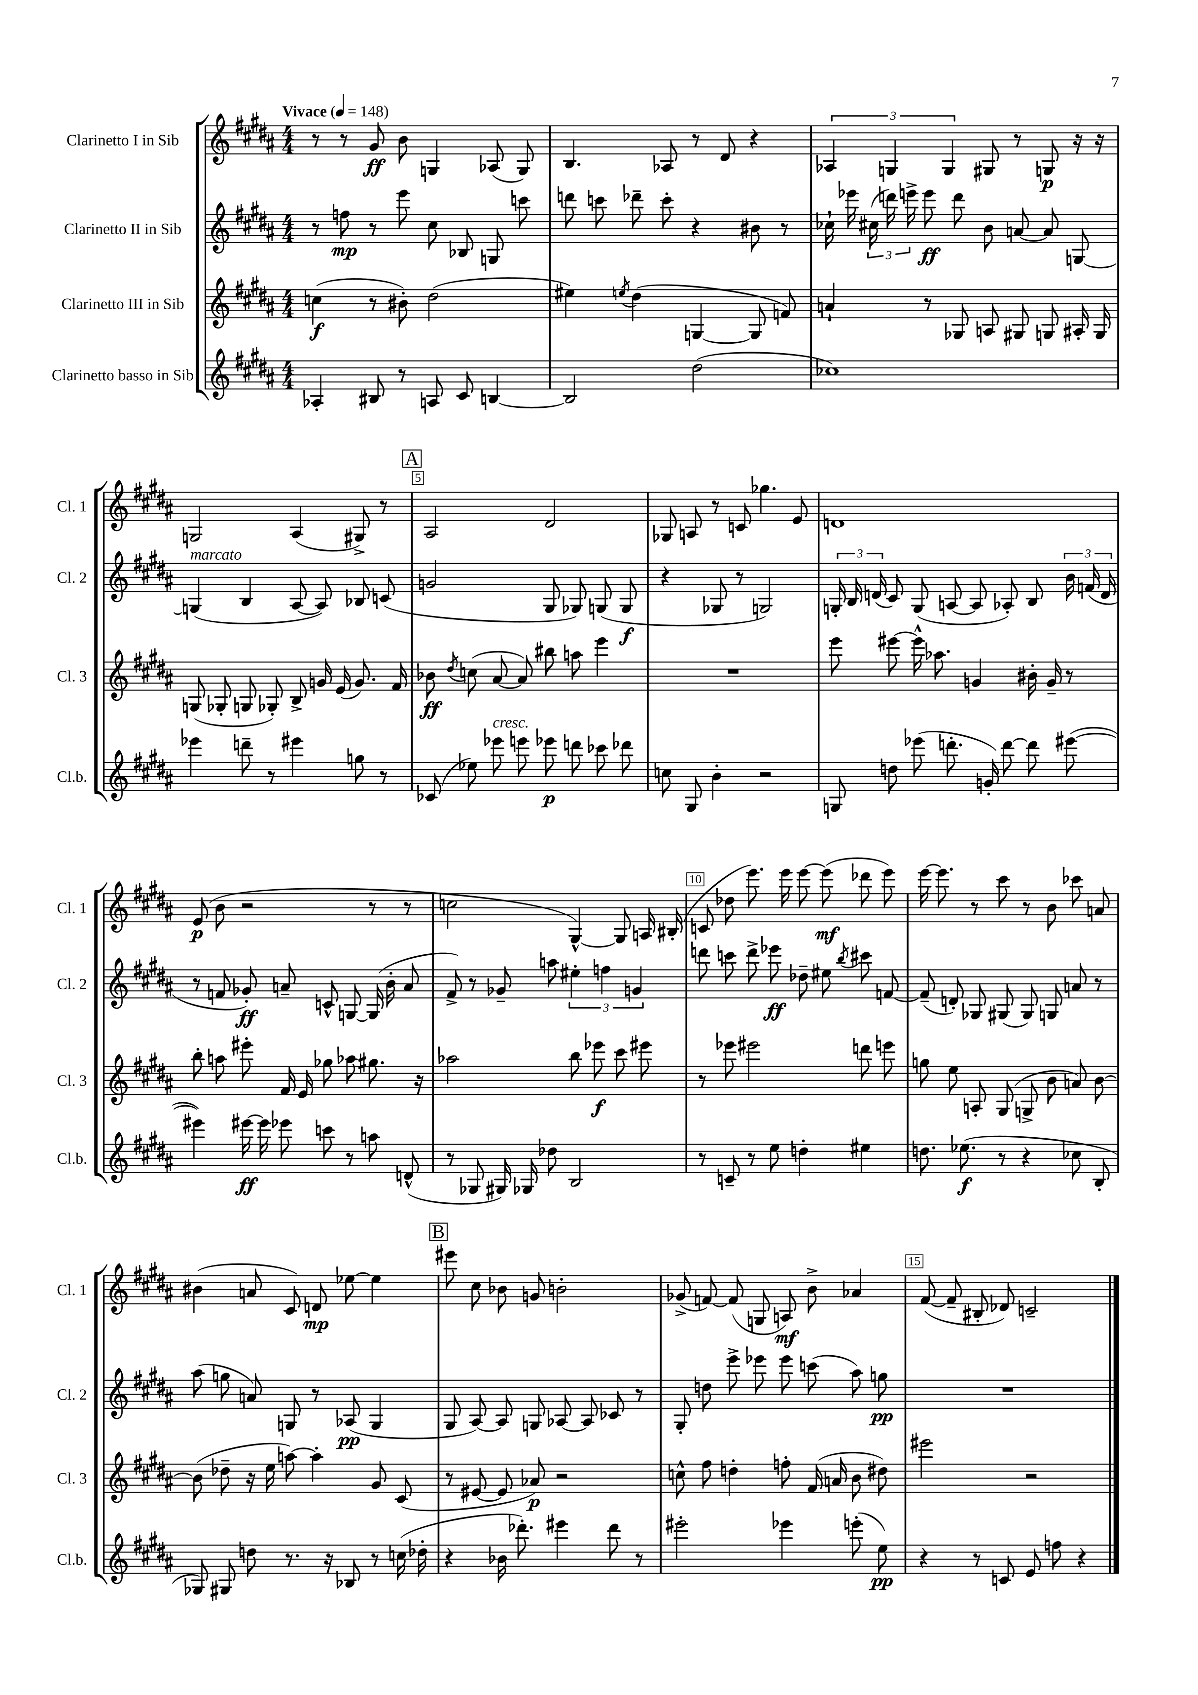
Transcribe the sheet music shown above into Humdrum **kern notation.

**kern	**kern	**kern	**kern
*staff4	*staff3	*staff2	*staff1
*clefG2	*clefG2	*clefG2	*clefG2
*k[f#c#g#d#a#]	*k[f#c#g#d#a#]	*k[f#c#g#d#a#]	*k[f#c#g#d#a#]
*M4/4	*M4/4	*M4/4	*M4/4
*MM148	*MM148	*MM148	*MM148
4A-'	(4cc	8r	8r
.	.	8ff	8r
8B#	8r	8r	8g#
8r	8b#')	8eee	8b
8A	(2dd#	8cc#	4G
8c#	.	8B-	.
[4B	.	8G	(8A-
.	.	8ccc	8G)
=	=	=	=
2B]	4ee#)	8ddd	4.B
.	.	8ccc	.
.	8qee	.	.
.	(4dd#	8ddd-~	.
.	.	8ccc'	8A-
(2dd#	[4G	4r	8r
.	.	.	8d#
.	8G]	8b#	4r
.	8f)	8r	.
=	=	=	=
1cc-)	4a`	16cc-`	6A-
.	.	16eee-	.
.	.	(24cc#	.
.	.	24ddd)	6G
.	.	24eee^	.
.	8r	8eee	.
.	.	.	6G
.	8G-	8ddd	.
.	8A	8b	8G#
.	8G#	[8a	8r
.	8G	8a]	8G
.	16A#'	[8G	16r
.	16G	.	16r
=	=	=	=
4eee-	(8G	(4G]	2G
.	8G-'	.	.
8ddd~	8G	4B	.
8r	8G-')	.	.
4eee#	8B^	[8A#	(4A#
.	16g	8A#])	.
.	(16e	.	.
8gg	8.g)	8B-	8G#^)
8r	.	(8c	8r
.	16f#	.	.
=	=	=	=
(8c-	8b-	2g	2A#
.	8qdd#	.	.
8ee-)	(8cc	.	.
8eee-	[8a#	.	.
8eee	8a#])	.	.
8eee-	8bb#	8G#	2d#
8ddd	8aa	8G-)	.
8ccc-	4eee	(8G	.
8ddd-	.	8G	.
=	=	=	=
8cc	1r	4r	8G-
8G#	.	.	8A
4b'	.	8G-	8r
.	.	8r	8c
2r	.	2G)	4.gg-
.	.	.	8e
=	=	=	=
8G	8eee	24G'	1d
.	.	24B	.
.	.	(24d	.
8dd	[8eee#	8c#)	.
(8eee-	16eee#^^]	(8G	.
.	8.aa-	.	.
8.ddd'	.	[8A	.
.	4g	8A]	.
16g')	.	.	.
[8ddd	.	8A-')	.
8ddd]	16b#'	8B	.
.	16g~	.	.
([8eee#	8r	24b	.
.	.	(24f	.
.	.	24d	.
=	=	=	=
4eee#])	8bb'	8r	(8e
.	8aa	8f	8b
[16eee#	8eee#'	8g-')	2r
16eee#]	.	.	.
8eee-	16f#	8a~	.
.	16e	.	.
8ccc	8gg-	8c^^	.
8r	8aa-	[8G	.
8aa	8.gg#	(16G]	8r
.	.	16b'	.
(8d^^	.	8a	8r
.	16r	.	.
=	=	=	=
8r	2aa-	8f#^)	2cc
8G-	.	8r	.
16G#)	.	8g-~	.
16G-	.	.	.
8dd-	.	8aa	.
2B	8bb	6ee#'	[4G#^^)
.	8eee-	.	.
.	.	6ff	.
.	8ccc#	.	8G#]
.	.	6g	.
.	8eee#	.	16A
.	.	.	(16B#'
=	=	=	=
8r	8r	8ddd	8c
8c~	8eee-	8ccc	8dd-
8r	2eee#	8ddd^	8.eee)
8ee	.	8eee-	.
.	.	.	16eee
4dd'	.	8dd-~	[8eee
.	.	8ee#	(8eee]
.	.	8qbb	.
4ee#	8ddd	8ccc#	8ddd-
.	8eee	[8f	8eee)
=	=	=	=
8.dd	8gg	(8f~]	[16eee
.	.	.	8.eee]
.	8ee	8d')	.
(8.ee-	.	.	.
.	8A'	8G-	8r
8r	(8G#	(8G#	8ccc#
4r	8G^	8G#)	8r
.	8b	8G	8b
8cc-	8a)	8a	8ccc-
8B'	[8b	8r	8a
=	=	=	=
8G-)	(8b]	(8aa#	(4b#
8G#	8dd-~	8gg	.
8dd	16r	8a)	8a
.	16ee	.	.
8.r	[8aa)	8G	8c#)
.	4aa']	8r	8d
16r	.	.	.
8B-	.	(8A-	[8ee-
8r	8g#	4G	4ee-]
(16cc	(8c#	.	.
16dd-'	.	.	.
=	=	=	=
4r	8r	8G#	8eee#
.	[8e#	[8A#)	8cc#
16b-	8e#]	8A#]	8b-
8.ddd-')	.	.	.
.	8a-)	8G	8g
4eee#	2r	[8A-	2b'
.	.	8A-]	.
8ddd-	.	8c-	.
8r	.	8r	.
=	=	=	=
2eee#'	8cc^^	8G#'	(8g-^
.	8ff#	8dd	[8f)
.	4dd'	8eee^	(8f]
.	.	8eee-	8G
4eee-	8ff'	8eee-	8A)
.	(16f#	(8ccc	8b^
.	16a	.	.
(8eee'	8b	8aa#)	4a-
8ee)	8dd#)	8gg	.
=	=	=	=
4r	2eee#	1r	([8f#
.	.	.	8f#~]
8r	.	.	8B#'
8c	.	.	8d-)
8e	2r	.	2c~
8ff	.	.	.
4r	.	.	.
==	==	==	==
*-	*-	*-	*-
